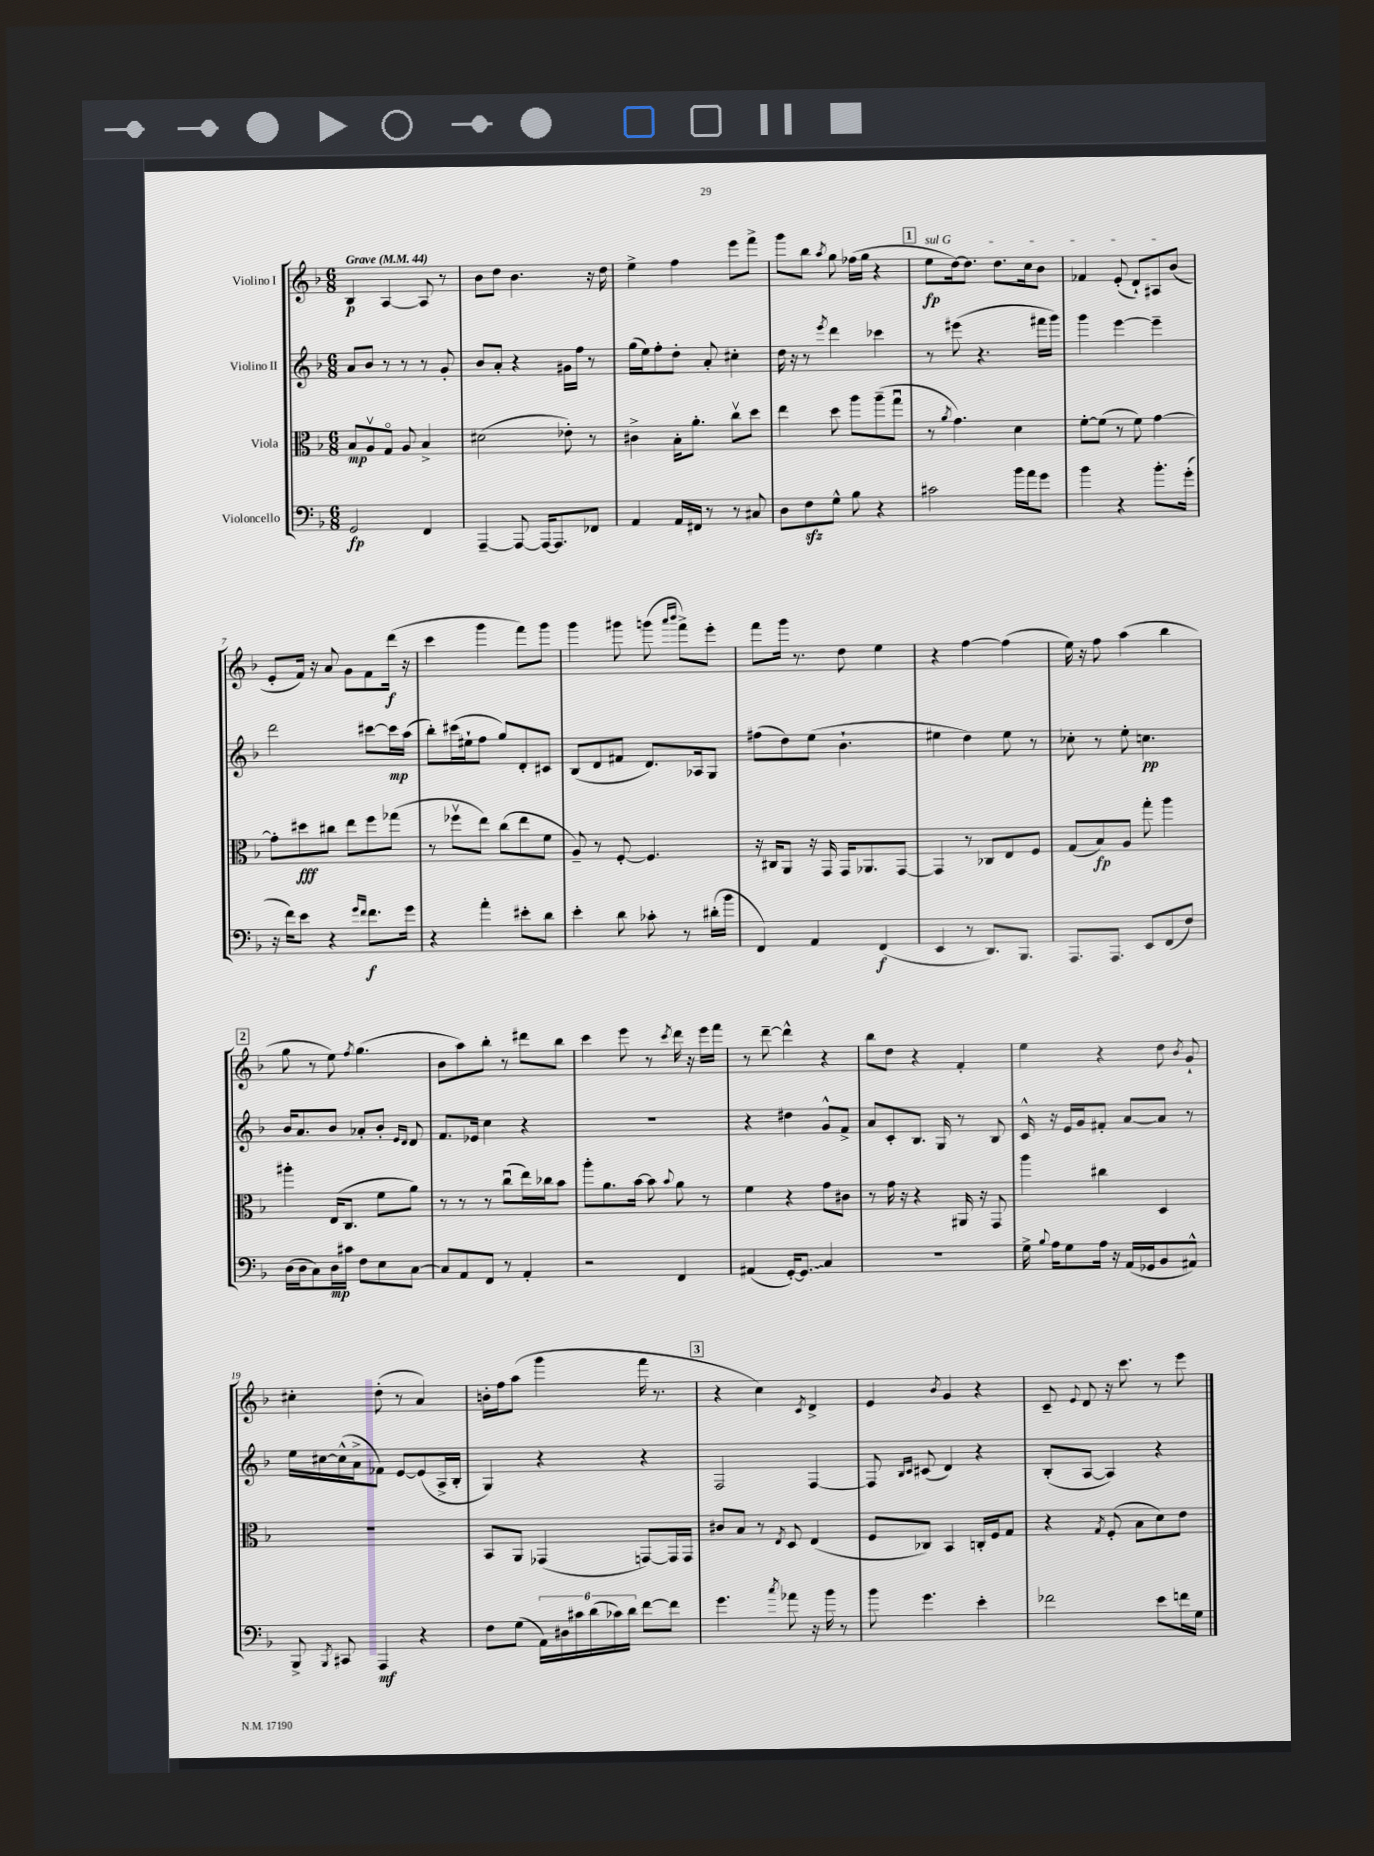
<<
\new StaffGroup <<
\new Staff = "s0" \with { instrumentName = "Violino I" } {
    \clef treble \key f \major \numericTimeSignature \time 6/8 \tempo "Grave" 4 = 44
    \autoBeamOff bes4\p a4~ a8 r8 |
    bes'8[ d''8] bes'4. r16 d''16 |
    e''4-> f''4 e'''8[ f'''8]-> |
    g'''8[ bes''8] \acciaccatura { a''8 } g''8 fes''16[( g''16] r4 |
    \mark \markup { \box "1" } \once \override TextSpanner.bound-details.left.text = \markup { \italic "sul G" } e''8[\fp\startTextSpan d''16~) d''8.] d''8.[ c''16 bes'8] |
    fes'4 e'8-.( d'8[-!) ais8 bes'8]\stopTextSpan( |
    e'8[-. f'16]) r16 a'8 g'8[ f'8 d'''16]\f( r16 |
    c'''4 g'''4 f'''8[) g'''8] |
    g'''4 gis'''8 g'''8( \grace { a'''16[ bes'''16] } f'''8[->) e'''8]-. |
    f'''8[ g'''16] r8. d''8 e''4 |
    r4 f''4~ f''4( |
    e''16) r16 f''8 a''4( bes''4 |
    \mark \markup { \box "2" } g''8 r8 e''8) \acciaccatura { f''8 } g''4.( |
    bes'8[ a''8) bes''8]-. r8 dis'''8[ bes''8] |
    c'''4 e'''8 r8 \acciaccatura { c'''8 } d'''16 r16 e'''16[ f'''16] |
    r8 d'''8~-- d'''4-^ r4 |
    bes''8[ d''8] r4 f'4-. |
    e''4 r4 d''8 \acciaccatura { bes'8 } g'8-! |
    cis''4-. d''8-.( r8 a'4) |
    b'16[-. f''16 a''8]( g'''4 f'''16 r8. |
    \mark \markup { \box "3" } r4 c''4) \acciaccatura { c'8 } d'4-> |
    e'4 \acciaccatura { bes'8 } g'4 r4 |
    c'8-- \appoggiatura { e'8 } d'8 r16 c'''8. r8 e'''8 \bar "|." |
}
\new Staff = "s1" \with { instrumentName = "Violino II" } {
    \clef treble \key f \major \numericTimeSignature \time 6/8
    \autoBeamOff a'8[ bes'8] r8 r8 r8 g'8-. |
    bes'8[ a'8]-. r4 gis'16[ f''16] r8 |
    g''16[( e''16) f''8-. d''8]-. a'8-. cis''4-. |
    d''16 r16 r8 \acciaccatura { e'''8 } d'''4 ces'''4 |
    \mark \markup { \box "1" } r8 eis'''8( r4. fis'''16[ g'''16]) |
    g'''4 e'''4~ e'''4-- |
    d'''2 cis'''8[~ cis'''16\mp a''16]( |
    bes''8[-.) cis'''16( eis''16-! f''8] g''8[) d'8-. cis'8] |
    bes8[( d'8 fis'8] d'8.[) aes16 g8] |
    fis''8[( d''8) e''8]( bes'4.-! |
    eis''4 d''4) eis''8 r8 |
    ces''8-. r8 e''8-. c''4.\pp |
    \mark \markup { \box "2" } bes'16[ a'8. bes'8] aes'8[-. bes'8]-. \grace { e'16[ d'16] } d'8 |
    f'8.[ ees'16] c''4 r4 |
    R2. |
    r4 dis''4 g'8[-^ f'8]-> |
    a'8[ c'8-. bes8.] g16 r8 bes8 |
    c'16-^ r16 e'16[ g'16 fis'8]-. a'8[~ a'8] r8 |
    e''16[ cis''16~ cis''16-^( a'16-> fes'8]) e'8[~ e'8( a16-> bes16]-. |
    g4) r4 r4 |
    \mark \markup { \box "3" } f2 f4~ |
    f8 \grace { bes16[ c'16] } cis'8( d'4) r4 |
    bes8[-.( a8]~ a4) r4 \bar "|." |
}
\new Staff = "s2" \with { instrumentName = "Viola" } {
    \clef alto \key f \major \numericTimeSignature \time 6/8
    \autoBeamOff bes8[\mp a8\upbow g8]\flageolet a8 bes4-> |
    dis'2( ees'8-.) r8 |
    cis'4-> bes16[-. a'8.]-. c''8[\upbow d''8] |
    e''4 d''8 a''8[ a''8--( g''8]\downbow |
    \mark \markup { \box "1" } r8 \acciaccatura { a'8 } g'4.) d'4 |
    f'8[~-. f'8]( r8 f'8) g'4~ |
    g'8[-. dis''8\fff cis''8] e''8[ f''8 ges''8]( |
    r8 fes''8[\upbow e''8]) c''8[( e''8 f'8] |
    a8--) r8 f8~-. f4. |
    r16 cis16[ a,8] r16 g,16 g,16[ aes,8. g,8]~ |
    g,4 r8 ces8[ e8 f8] |
    g8[( bes8\fp) a8] g''8-. a''4 |
    \mark \markup { \box "2" } ais''4-. e16[( c8.] f'8[ a'8]) |
    r8 r8 r8 c''8[\downbow( e''16) ces''16 bes'8] |
    a''8[-. a'8. bes'16]~ bes'8 \appoggiatura { bes'8 } a'8 r8 |
    f'4 r4 g'8[ cis'8] |
    r8 g'16 r16 r4 ais,16 r16 g,8 |
    a''4 cis''4 d4 |
    R2. |
    bes,8[ a,8] ges,4( g,8[~) g,16 g,16] |
    \mark \markup { \box "3" } cis'8[ bes8] r8 \acciaccatura { e8 } d8 e4( |
    f8[ ces8]) bes,4 c16[-. f16 g8] |
    r4 \acciaccatura { g8 } f8-.( bes8[ d'8) e'8] \bar "|." |
}
\new Staff = "s3" \with { instrumentName = "Violoncello" } {
    \clef bass \key f \major \numericTimeSignature \time 6/8
    \autoBeamOff g,2\fp f,4 |
    a,,4~-- a,,8~ a,,16[~ a,,8. fes,8] |
    a,4 a,16[ fis,16] r8 r8 cis8 |
    d8[ f8\sfz g8]-^ bes8 r4 |
    \mark \markup { \box "1" } cis'2 bes'16[ a'16 g'8] |
    bes'4 r4 bes'8.[-. g'16]-.( |
    r16 f'16[) e'8] r4 \grace { g'16[ f'16] } f'8.[\f g'16] |
    r4 a'4-. eis'8[-. d'8] |
    e'4-. d'8 ces'8-. r8 dis'16[-.( bes'16] |
    f,4) a,4 f,4\f( |
    e,4 r8 d,8.[) bes,,8.] |
    a,,8.[ a,,8.] e,8[ f,8( f8]) |
    \mark \markup { \box "2" } d16[( d16 c8) d16\mp cis'16] f8[ e8 c8]~ |
    c8[ a,8 f,8] r8 a,4-. |
    r2 f,4 |
    ais,4( g,16[~-.) \once \override Glissando.style = #'zigzag g,8.]\glissando c4 |
    R2. |
    g16-> \appoggiatura { bes8 } a16[ g8 a16] r16 a,16[( ges,16 bes,8 ais,8]-^) |
    bes,,8-> \acciaccatura { bes,,8 } cis,8 a,,4\mf r4 |
    f8[ g8]( \tuplet 6/4 { a,16[) dis16 cis'16 d'16( ces'16) d'16] } f'8[~ f'8] |
    \mark \markup { \box "3" } g'4. \acciaccatura { c''8 } aes'8 r16 bes'16 r8 |
    bes'8 g'4. e'4-. |
    fes'2 e'8[ f'16 g16] \bar "|." |
}
>>
>>
